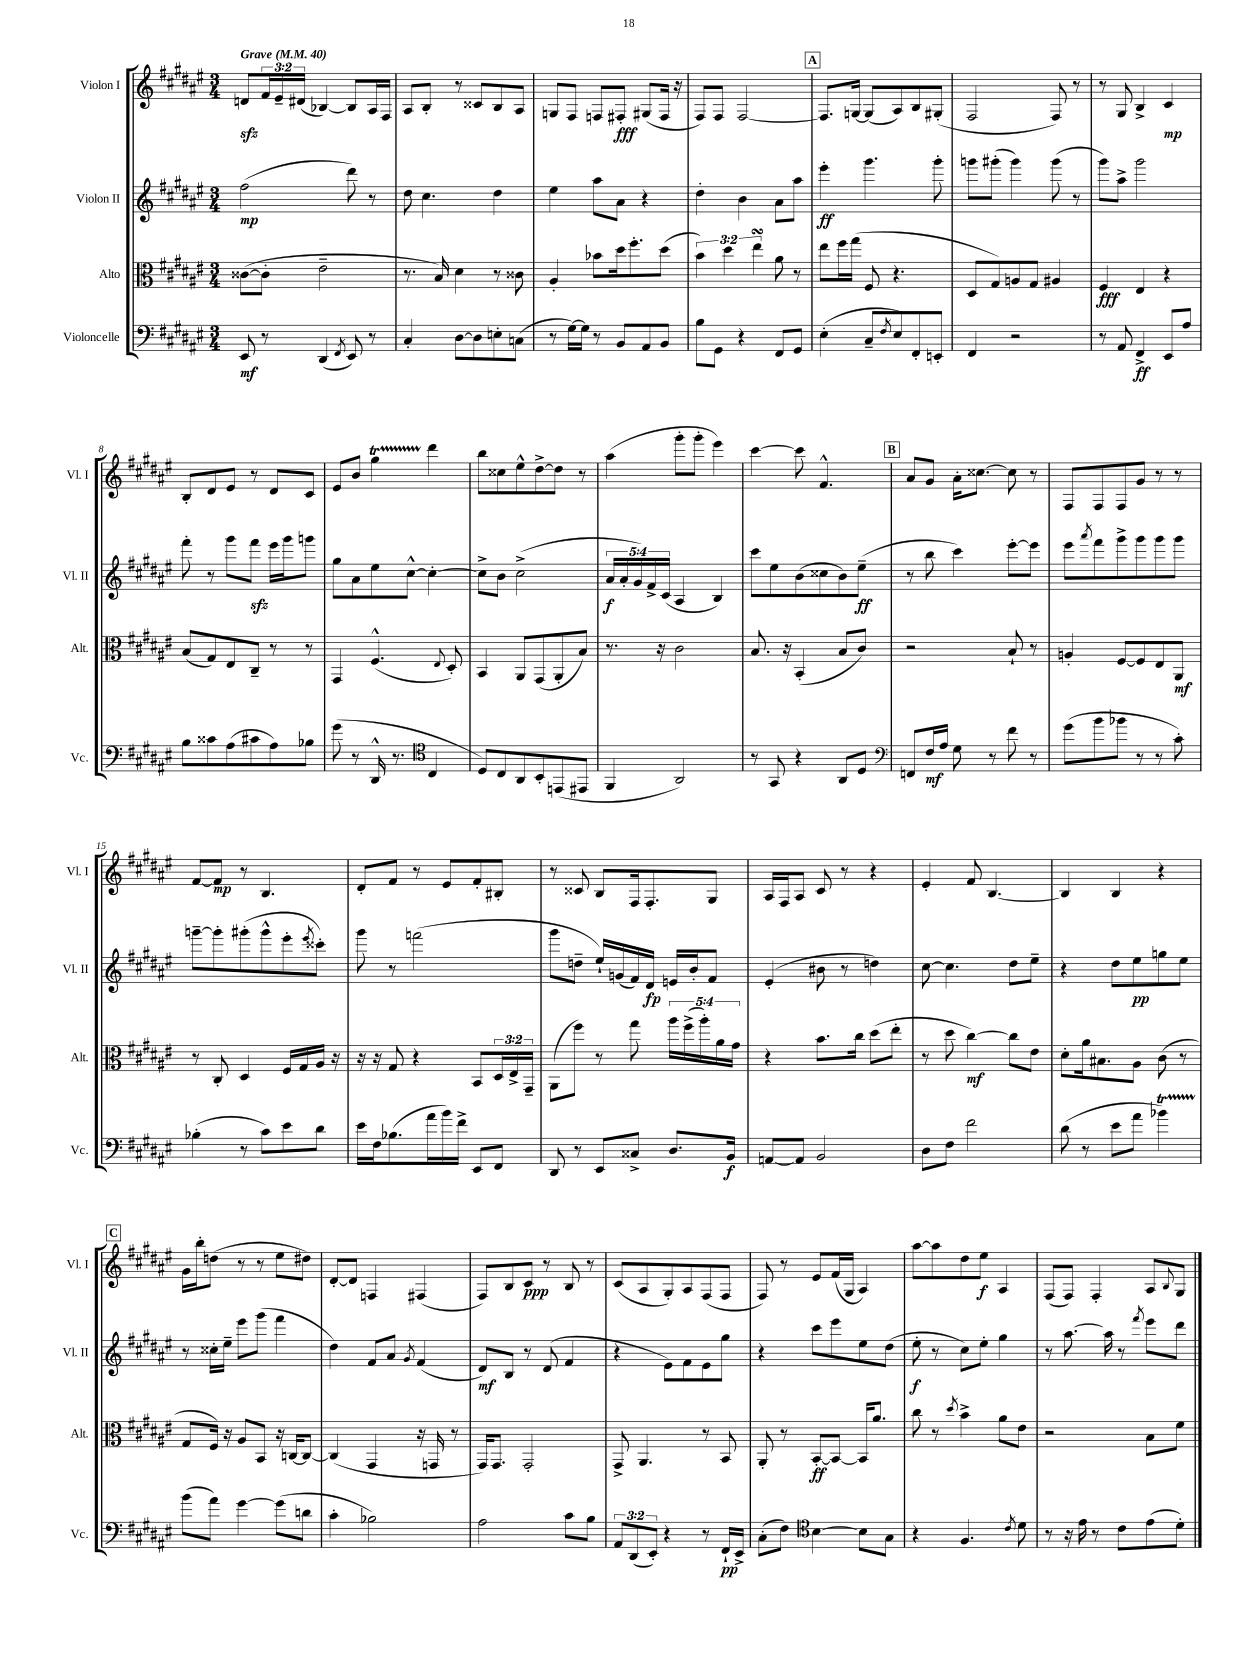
<<
\new StaffGroup <<
\new Staff = "s0" \with { instrumentName = "Violon I" shortInstrumentName = "Vl. I" } {
    \clef treble \key fis \major \numericTimeSignature \time 3/4 \override Staff.TupletNumber.text = #tuplet-number::calc-fraction-text \tempo "Grave" 4 = 40
    d'8\sfz \tuplet 3/2 { fis'16 eis'16-- dis'16( } bes4~) bes8 ais16 fis16 |
    ais8 b8-. r8 cisis'8 b8 ais8 |
    g8 fis8 f8 fis8-.\fff gis8( fis16 r16 |
    fis8) fis8 fis2~ |
    \mark \markup { \box "A" } fis8. g16~ g8( ais8) b8 gis8-.( |
    fis2 fis8) r8 |
    r8 gis8 b4-> cis'4\mp |
    b8-. dis'8 eis'8 r8 dis'8 cis'8 |
    eis'8 b'8 gis''4\startTrillSpan dis'''4\stopTrillSpan |
    b''8 cisis''8 eis''8-^ dis''8~-> dis''8 r8 |
    ais''4( gis'''8-. gis'''8-. eis'''4) |
    cis'''4~ cis'''8 fis'4.-^ |
    \mark \markup { \box "B" } ais'8 gis'8 ais'16-. cisis''8.~ cisis''8 r8 |
    fis8 fis8 fis8 gis'8 r8 r8 |
    fis'8~ fis'8\mp r8 b4. |
    dis'8-. fis'8 r8 eis'8 fis'8-. bis8-. |
    r8 cisis'8 b8 fis16 fis8.-. gis8 |
    ais16 fis16 ais8 cis'8 r8 r4 |
    eis'4-. fis'8 b4.~ |
    b4 b4 r4 |
    \mark \markup { \box "C" } gis'16 b''16-. d''8( r8 r8 eis''8 dis''8) |
    dis'8~-. dis'8 f4 fis4( |
    fis8) b8 cis'8\ppp r8 b8 r8 |
    cis'8( ais8 gis8-.) ais8 fis8( fis8 |
    fis8) r8 eis'8 fis'16( gis16 ais4) |
    ais''8~ ais''8 dis''8 eis''8\f ais4 |
    fis8( fis8) fis4-. ais8 \appoggiatura { b8 } gis8 \bar "|." |
}
\new Staff = "s1" \with { instrumentName = "Violon II" shortInstrumentName = "Vl. II" } {
    \clef treble \key fis \major \numericTimeSignature \time 3/4 \override Staff.TupletNumber.text = #tuplet-number::calc-fraction-text
    fis''2\mp( dis'''8) r8 |
    dis''8 cis''4. dis''4 |
    eis''4 ais''8 ais'8 r4 |
    dis''4-. b'4 ais'8 ais''8 |
    \mark \markup { \box "A" } eis'''4-.\ff gis'''4. gis'''8-. |
    g'''8 gis'''8-.( gis'''4) gis'''8( r8 |
    gis'''8) ais''8-> gis'''2 |
    fis'''8-. r8 gis'''8 fis'''8\sfz eis'''16 gis'''16 g'''8 |
    gis''8 ais'8 eis''8 cis''8~-^ cis''4~-. |
    cis''8-> b'8 cis''2->( |
    \tuplet 5/4 { ais'16\f ais'16-. gis'16) fis'16-> cis'16( } ais4 b4) |
    cis'''8 eis''8 b'8( cisis''8 b'8) eis''8--\ff( |
    \mark \markup { \box "B" } r8 b''8 cis'''4) eis'''8~-. eis'''8 |
    eis'''8 \acciaccatura { ais'''8 } fis'''8 gis'''8-> gis'''8 gis'''8 gis'''8 |
    g'''8~-- g'''8-. gis'''8-.( gis'''8-^ eis'''8-. \acciaccatura { eis'''8 } cisis'''8-.) |
    gis'''8 r8 f'''2( |
    gis'''8 d''8-- eis''16-!) g'16( fis'16) dis'16\fp e'16 b'16-. fis'8 |
    eis'4-.( bis'8 r8 d''4) |
    cis''8~ cis''4. dis''8 eis''8-- |
    r4 dis''8 eis''8\pp g''8 eis''8 |
    \mark \markup { \box "C" } r8 cisis''16-. eis''16-- eis'''8 gis'''8( fis'''4 |
    dis''4) fis'8 ais'8 \acciaccatura { gis'8 } fis'4( |
    dis'8\mf) b8 r8 dis'8( fis'4 |
    r4 eis'8) fis'8 eis'8 gis''8 |
    r4 cis'''8 eis'''8 eis''8 dis''8( |
    eis''8-.\f r8 cis''8) eis''8-. gis''4 |
    r8 ais''8.~ ais''16 r8 \acciaccatura { fis'''8 } eis'''8 dis'''8 \bar "|." |
}
\new Staff = "s2" \with { instrumentName = "Alto" shortInstrumentName = "Alt." } {
    \clef alto \key fis \major \numericTimeSignature \time 3/4 \override Staff.TupletNumber.text = #tuplet-number::calc-fraction-text
    cisis'8~( cisis'8-. eis'2-- |
    r8. b16) dis'4 r8 cisis'8 |
    ais4-. bes'8 dis''16 fis''8.-. dis''8( |
    \tuplet 3/2 { b'4) dis''4 eis''4\turn } ais'8 r8 |
    \mark \markup { \box "A" } eis''8 fis''16 gis''16( fis8 r4. |
    dis8 gis8) a8 gis8 ais4 |
    fis4\fff eis4 r4 |
    b8( gis8) eis8 cis8-- r8 r8 |
    gis,4 fis4.-^( \appoggiatura { eis8 } dis8-.) |
    b,4 ais,8 gis,8( ais,8-. b8) |
    r8. r16 cis'2 |
    b8. r16 b,4-.( b8 cis'8) |
    \mark \markup { \box "B" } r2 b8-! r8 |
    a4-. fis8~ fis8 eis8 ais,8\mf |
    r8 cis8-. dis4 fis16 gis16 ais16 r16 |
    r16 r16 gis8 r4 b,8 \tuplet 3/2 { dis16 eis16-> gis,16-- } |
    ais,8( fis''8) r8 gis''8 \tuplet 5/4 { ais''16 fis''16->( ais''16-.) ais'16 gis'16 } |
    r4 b'8. cis''16 dis''8( eis''8-. |
    r8 dis''8 cis''4~\mf) cis''8 eis'8 |
    dis'8-. ais'16 bis8. ais8 cis'8( r8 |
    \mark \markup { \box "C" } gis8 fis16) r16 ais8 b,8 r16 c16~ c8~ |
    c4( gis,4 r16 g,16 r8 |
    gis,16) gis,8. gis,2-. |
    gis,8-> ais,4. r8 b,8 |
    ais,8-. r8 b,8~-.\ff b,8~ b,16 ais'8. |
    cis''8 r8 \acciaccatura { dis''8 } b'4-> ais'8 eis'8 |
    r2 b8 fis'8 \bar "|." |
}
\new Staff = "s3" \with { instrumentName = "Violoncelle" shortInstrumentName = "Vc." } {
    \clef bass \key fis \major \numericTimeSignature \time 3/4 \override Staff.TupletNumber.text = #tuplet-number::calc-fraction-text
    eis,8\mf r8 dis,4( \acciaccatura { fis,8 } eis,8) r8 |
    cis4-. dis8~ dis8 e8-. c8( |
    r8 gis16~) gis16 r8 b,8 ais,8 b,8 |
    b8 gis,8 r4 fis,8 gis,8 |
    \mark \markup { \box "A" } eis4-.( cis8-- \acciaccatura { fis8 } eis8) fis,8-. e,8-. |
    fis,4 r2 |
    r8 ais,8 fis,4->\ff eis,8 ais8 |
    b8 cisis'8 ais8( cis'8 ais8) bes8 |
    gis'8( r8 dis,16-^ r8. \clef tenor cis4 |
    dis8) cis8 ais,8 b,8-. e,8( eis,8 |
    fis,4 ais,2) |
    r8 gis,8 r4 ais,8 dis8 |
    \mark \markup { \box "B" } \clef bass f,8 fis16\mf ais16 gis8 r8 fis'8 r8 |
    gis'8( b'8 bes'8 r8 r8 cis'8-.) |
    bes4-.( r8 cis'8) eis'8 dis'8 |
    eis'16 fis16 bes8.( ais'16 b'16) fis'16-> eis,8 fis,8 |
    dis,8 r8 eis,8 cisis8-> dis8. b,16\f |
    a,8~ a,8 b,2 |
    dis8 fis8 fis'2 |
    dis'8( r8 eis'8 ais'8 bes'4\startTrillSpan) |
    \mark \markup { \box "C" } b'8\stopTrillSpan( ais'8) gis'4~ gis'8( d'8 |
    cis'4-. bes2) |
    ais2 cis'8 b8 |
    \tuplet 3/2 { ais,8 dis,8( eis,8-.) } r4 r8 fis,16-!\pp eis,16-> |
    cis8-.( fis8) \clef tenor b4~ b8 gis8 |
    r4 fis4. \acciaccatura { cis'8 } dis'8 |
    r8 r16 eis'16 r8 cis'8 eis'8( dis'8-.) \bar "|." |
}
>>
>>
